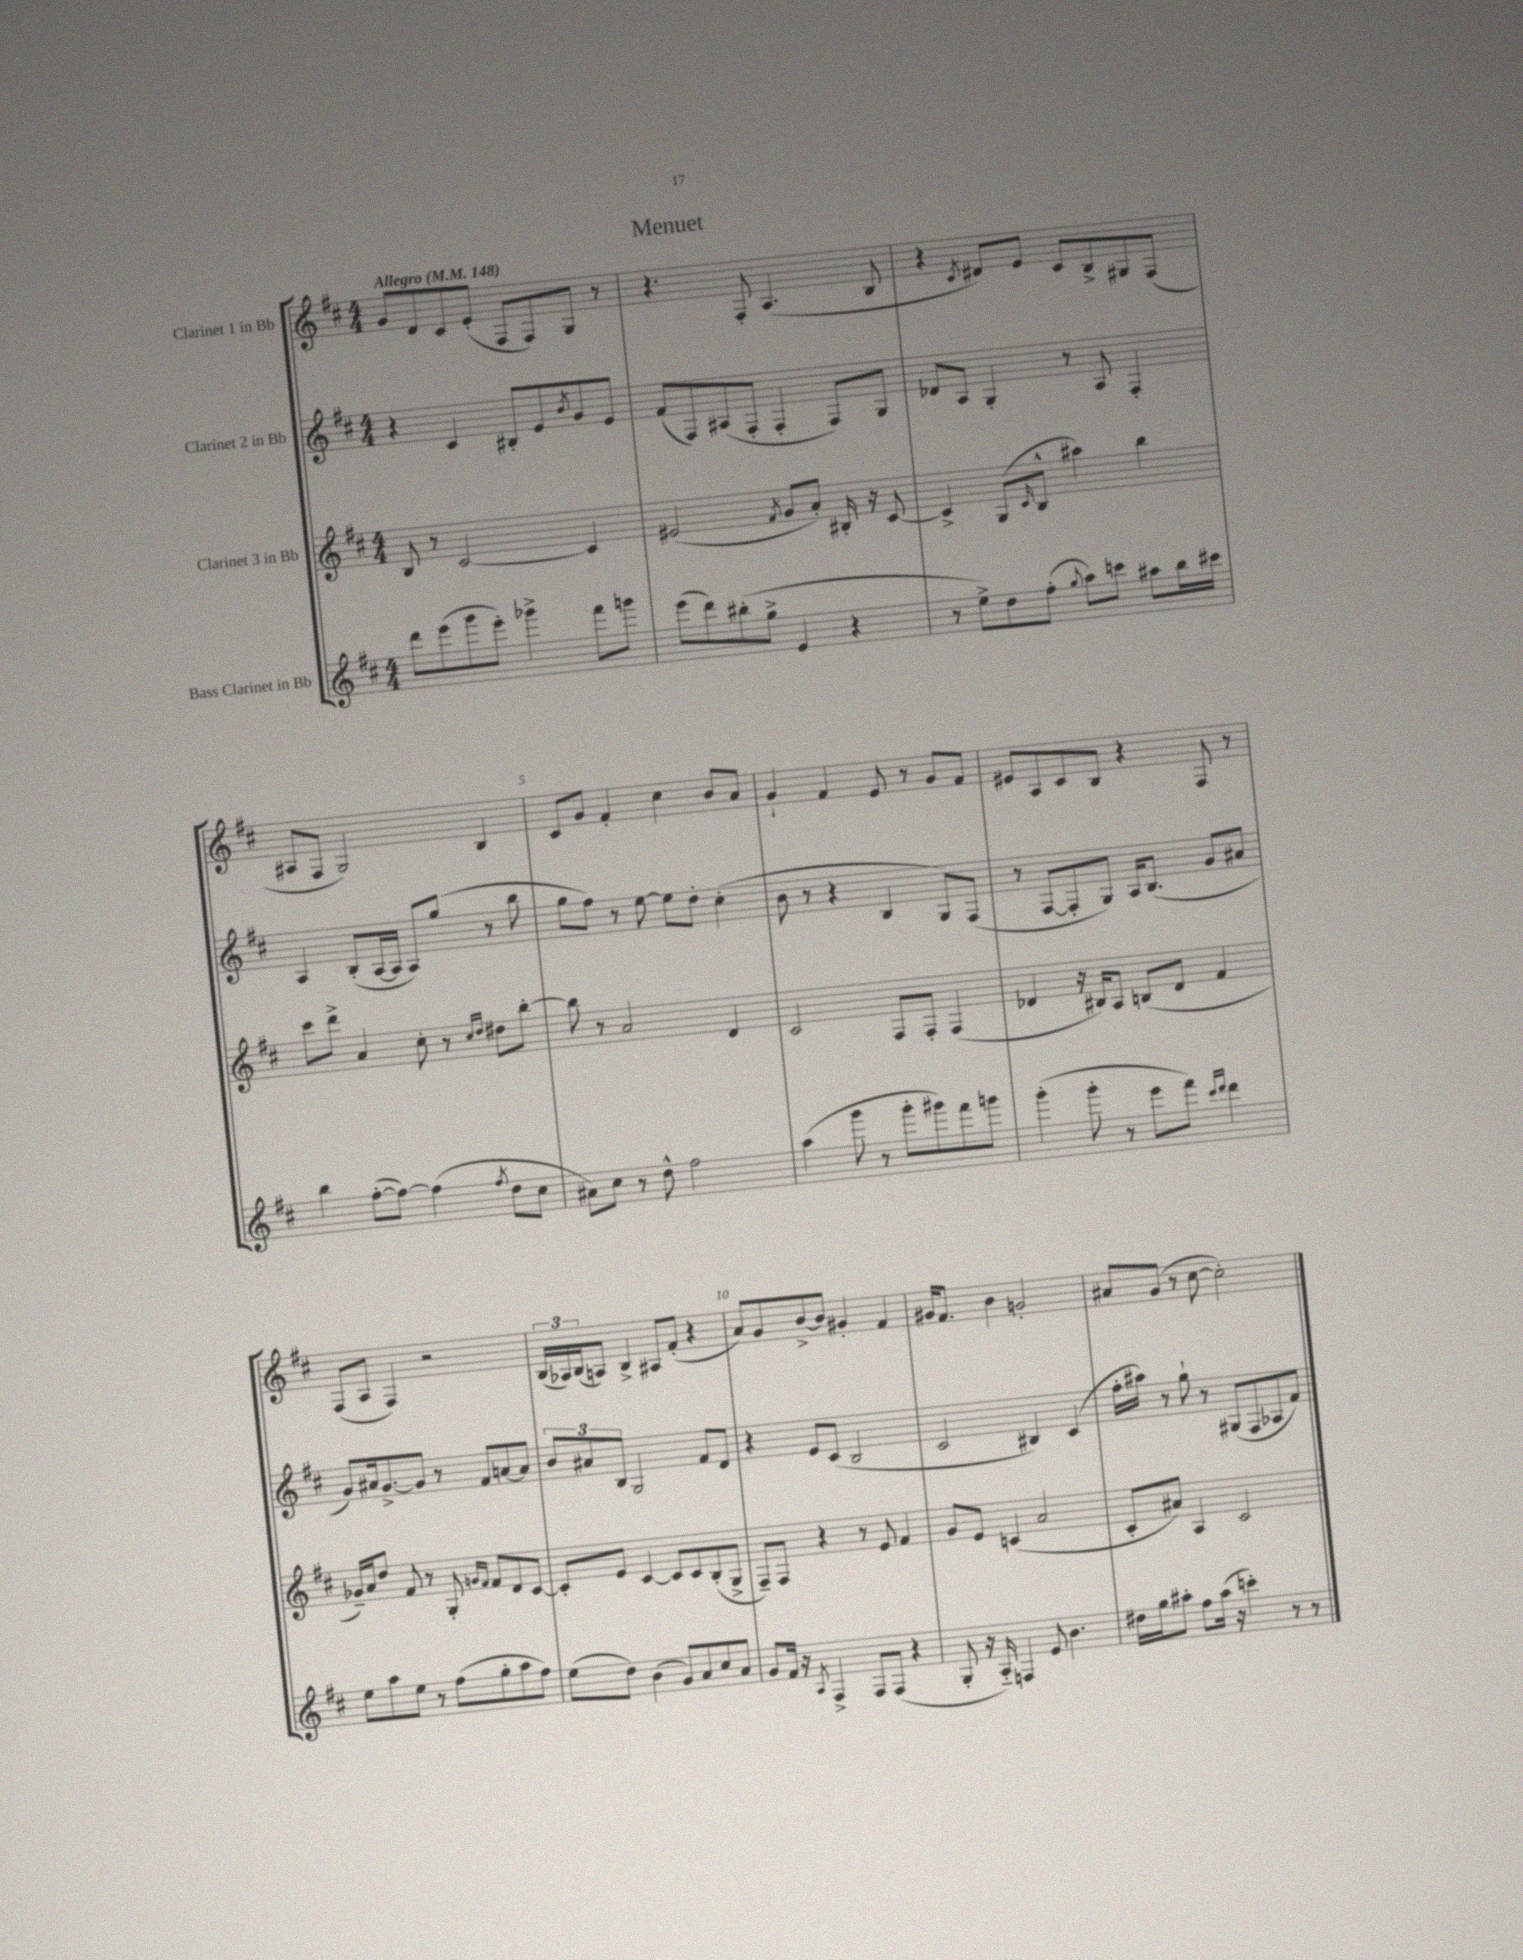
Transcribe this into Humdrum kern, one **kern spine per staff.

**kern	**kern	**kern	**kern
*staff4	*staff3	*staff2	*staff1
*clefG2	*clefG2	*clefG2	*clefG2
*k[f#c#]	*k[f#c#]	*k[f#c#]	*k[f#c#]
*M4/4	*M4/4	*M4/4	*M4/4
*MM148	*MM148	*MM148	*MM148
8ddd	8B	4r	8g
(8eee	8r	.	8d
8ggg	[2c#	4c#	8c#
8eee')	.	.	(8e'
4ggg-^	.	8B#'	8F#
.	.	8e	8F#)
.	.	8qb	.
8fff#	4c#]	8g	8G
8ggg	.	8e	8r
=	=	=	=
(8eee	(2e#	(8f#	4.r
8ddd)	.	8F#)	.
(8bb#'	.	(8A#	.
8gg^	.	8F#'	8F#'
.	8qf#	.	.
4e	8g	4F#'	(4.A
.	8a')	.	.
4r	16B#'	8F#)	.
.	16r	.	.
.	[8c#	8G	8B
=	=	=	=
8r	4c#^]	8d-	4r
8ee^)	.	8A	.
.	.	.	8qc#
8dd	(8G	4G'	8d#)
.	16qqc#	.	.
(8ff#'	8B^^	.	8e
8qqgg	.	.	.
8aa)	4aa#)	8r	8c#
8ccc	.	8A	8B^
8aa#	4bb	4F#'	8G#
16bb	.	.	(8F#
16ccc#	.	.	.
=	=	=	=
4bb	8ccc#	4A	8A#
.	8ddd^	.	8F#
([8ff#'	4a	(8B'	2G)
8ff#_)	.	[16A	.
.	.	16A]	.
(4ff#]	8cc#'	8A)	.
.	8r	(8gg	.
.	16qqcc#	.	.
8qff#	16qqdd	.	.
8dd	8dd#	8r	4B
8cc#	[8bb'	8bb	.
=	=	=	=
8a#)	8bb]	8gg	8c#
8cc#	8r	8ff#)	8g
8r	2a	8r	4f#'
8dd^^	.	[8ee	.
2ff#	.	8ee]	4cc#
.	.	8dd'	.
.	4d	(4cc#'	8b
.	.	.	8a
=	=	=	=
(4aa	2c#	8b	4g`
.	.	8r	.
8ggg	.	4r	4f#
8r	.	.	.
8ggg'	8F#	4B	8e
8ggg#)	8F#'	.	8r
8fff#	(4F#	8G)	8g
8ggg	.	(8F#	8f#
=	=	=	=
(4ggg'	4d-	8r	8e#
.	.	[8F#	8A
8ggg'	16r	8F#']	8c#
.	16B#)	.	.
8r	8A	8G)	8B
8eee	(8B	16A	4r
.	.	(8.B	.
8fff#)	8d-	.	.
16qqccc#	.	.	.
16qqddd	.	.	.
4ddd	4f#	8g	8F#
.	.	8a#	8r
=	=	=	=
8ee	16g-~)	8g)	(8F#
.	16a	.	.
8aa	8dd	16a#	8A
.	.	[8.g^	.
8ee	8f#	.	4F#)
8r	8r	8g]	.
(8ff#	8G'	8r	2r
.	16qqg	.	.
.	16qqf#	.	.
8gg'	8f#	8f#	.
8aa	8d	[8a	.
8ff#)	[8c#	8a]	.
=	=	=	=
(8ee	8c#']	12b	(24B
.	.	.	24A-)
.	.	12a#	(24B
8dd)	8e	.	8A)
.	.	12B	.
(4b	[4c#	2G	4B^
8g)	8c#]	.	8A#
8a	8c#	.	(8f#'
8cc#	(8B'	8f#	4r
8a	8G^	8d	.
=	=	=	=
8g	8F#~)	4r	8a)
16f#	8F#	.	8g
16r	.	.	.
8qA	.	.	.
4F#^	4r	8e	[8b^
.	.	(8c#	8b]
8F#	8r	2B	4g#'
(8F#	8e	.	.
4r	4f#	.	4f#
=	=	=	=
8G'	8g	2c#	16g#
.	.	.	8.f#
16r	8e	.	.
16A'~)	.	.	.
4F	(4c	.	4b
8e	2a	4B#)	2g'
4.b	.	.	.
.	.	(4c#	.
=	=	=	=
16dd#	8c#'	16ff#'	8a#
16gg	.	16aa#)	.
8aa#'	8a#)	8r	(8g
8ff#	4A	8gg`	8r
(16aa#	.	8r	[8cc#
16r	.	.	.
4ccc')	2c#	(8G#	2cc#'])
.	.	8F#	.
8r	.	8A-	.
8r	.	8f#)	.
==	==	==	==
*-	*-	*-	*-
